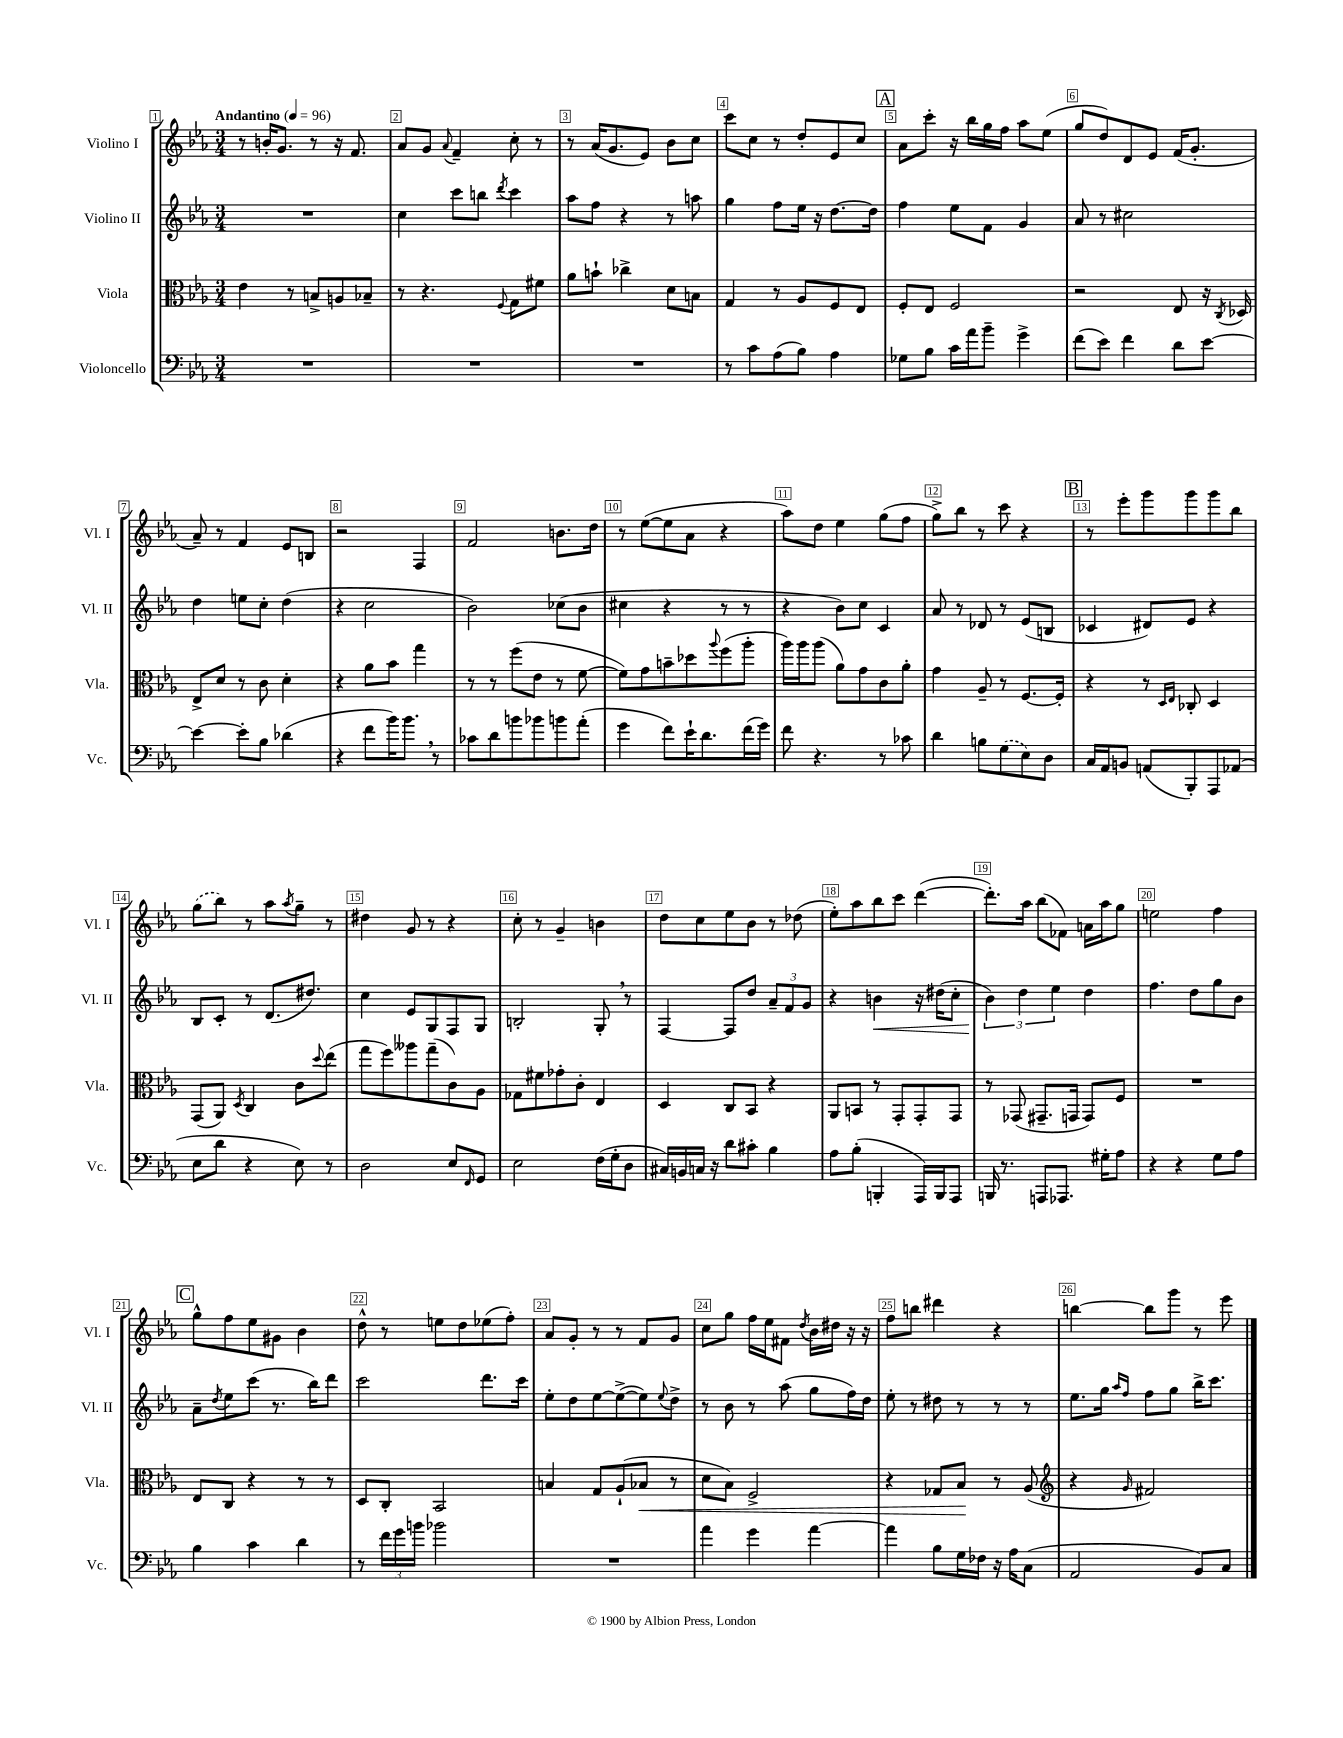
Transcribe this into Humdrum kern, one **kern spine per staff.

**kern	**kern	**kern	**kern
*staff4	*staff3	*staff2	*staff1
*clefF4	*clefC3	*clefG2	*clefG2
*k[b-e-a-]	*k[b-e-a-]	*k[b-e-a-]	*k[b-e-a-]
*M3/4	*M3/4	*M3/4	*M3/4
*MM96	*MM96	*MM96	*MM96
2.r	4e-\	2.r	8r
.	.	.	16b'/LK
.	.	.	8.g/J
.	8r	.	.
.	8B^/L	.	8r
.	8A/	.	16r
.	.	.	8.f/
.	8B-~/J	.	.
=	=	=	=
2.r	8r	4cc\	8a-/L
.	4.r	.	8g/J
.	.	.	8qqa-/
.	.	8ccc\L	4f~/
.	.	8bb\J	.
.	8qqF/	8qddd/	.
.	8G\L	4ccc\	8cc'\
.	8f#\J	.	8r
=	=	=	=
2.r	8a-\L	8aa-\L	8r
.	8b`\J	8ff\J	(16a-/LK
.	.	.	8.g/
.	4cc-^\	4r	.
.	.	.	8e-/J)
.	8d\L	8r	8b-\L
.	8B\J	8aa\	8cc\J
=	=	=	=
8r	4G/	4gg\	8ccc\L
8c\L	.	.	8cc\J
(8A-\	8r	8ff\L	8r
8B-\J)	8A-/L	16ee-\Jk	8dd'/L
.	.	16r	.
4A-\	8F/	[8.dd\L	8e-/
.	8E-/J	.	8cc/J
.	.	16dd\]Jk	.
=	=	=	=
8G-\L	8F'/L	4ff\	8a-\L
8B-\J	8E-/J	.	8ccc'\J
16c\LL	2F/	8ee-\L	16r
16a-\J	.	.	16bb-\LL
8b-~\J	.	8f\J	16gg\
.	.	.	16ff\JJ
4g^\	.	4g/	8aa-\L
.	.	.	(8ee-\J
=	=	=	=
(8f\L	2r	8a-/	8gg/L
8e-\J)	.	8r	8dd/)
4f\	.	2cc#\	8d/
.	.	.	8e-/J
8d\L	8E-/	.	(16f/LK
.	.	.	8.g'/J
[8e-\J	16r	.	.
.	8qC/	.	.
.	16D-/	.	.
=	=	=	=
4e-\_	8E-^/L	4dd\	8a-~/)
.	8d/J	.	8r
8e-'\]L	8r	8ee\L	4f/
8B-\J	8c\	8cc'\J	.
(4d-\	4d'\	(4dd\	8e-/L
.	.	.	8B/J
=	=	=	=
4r	4r	4r	2r
8f\L	8a-\L	2cc\	.
16b-\K)	8b-\J	.	.
8.b-\J	.	.	.
.	4gg\	.	4F/
8r	.	.	.
=	=	=	=
8c-\L	8r	2b-\)	2f/
8d\	8r	.	.
8b\	(8ff\L	.	.
8b-\	8e-\J	.	.
8b\	8r	(8cc-\L	8.b\L
(8a-'\J	[8f\	8b-\J	.
.	.	.	16dd\Jk
=	=	=	=
4g\	8f\]L)	4cc#\	8r
.	8g\	.	([8ee-\L
8f\L)	8b~\	4r	8ee-\]
16e-`\K	8dd-\	.	8a-\J
8.d\	.	.	.
.	8qqaa-/	.	.
.	(8ff\	8r	4r
(16f\L	8aa-'\J	8r	.
16g\JJ)	.	.	.
=	=	=	=
8f\	16aa-\LL)	4r	8aa-\L)
.	16aa-\J	.	.
4.r	(8aa-\J	.	8dd\J
.	8a-\L)	8b-\L)	4ee-\
.	8g\	8cc\J	.
8r	8c\	4c/	(8gg\L
8c-\	8a-'\J	.	8ff\J
=	=	=	=
4d\	4g\	8a-/	8gg^\L)
.	.	8r	8bb-\J
8B\L	8A-~/	8d-/	8r
(8G\	8r	8r	8ccc\
8E-\)	[8.F/L	(8e-/L	4r
8D\J	.	8B/J	.
.	16F'/]Jk	.	.
=	=	=	=
16C/LL	4r	4c-/	8r
16AA-/J	.	.	.
8BB/J	.	.	8eee-'\L
(8AA/L	8r	8d#/L)	8ggg\
.	16qqD/LL	.	.
.	16qqE-/JJ	.	.
8BBB-'/)	8C-'/	8e-/J	8ggg\
8AAA-/	4D/	4r	8ggg\
(8AA-/J	.	.	8bb-\J
=	=	=	=
8E-\L	(8GG/L	8B-/L	(8gg\L
8d\J	8AA-/J)	8c'/J	8bb-\J)
.	8qD/	.	.
4r	4C/	8r	8r
.	.	(8.d/L	8aa-\L
.	.	.	8qaa-/
8E-\)	8c\L	.	8gg~\J
.	.	8.dd#/J)	.
.	8qqdd/	.	.
8r	(8ee-\J	.	8r
=	=	=	=
2D\	8gg\L	4cc\	4dd#\
.	8ff\)	.	.
.	8aa--\	8e-/L	8g/
.	(8gg~\	8G/	8r
8E-/L	8c\)	8F/	4r
16qqFF/	.	.	.
8GG/J	8A-\J	8G/J	.
=	=	=	=
2E-\	8G-\L	2B'/	8cc'\
.	8f#\	.	8r
.	8g-'\	.	4g~/
.	8c'\J	.	.
(16F\LL	4E-/	8G'/	4b\
16G'\J	.	.	.
8D\J	.	8r	.
=	=	=	=
16C#/LL)	4D/	[4F/	8dd\L
16BB/	.	.	.
16C/JJ	.	.	8cc\
16r	.	.	.
8d\L	8C/L	8F/]L	8ee-\
8c#'\J	8BB-/J	8dd/J	8b-\J
4B-\	4r	12a-~/L	8r
.	.	12f/	.
.	.	.	(8dd-\
.	.	12g/J	.
=	=	=	=
8A-\L	8AA-/L	4r	8ee-'\L)
(8B-'\J	8BB/J	.	8aa-\
4BBB'/	8r	4b\	8bb-\
.	8GG'/L	.	8ccc\J
16AAA-/LL)	8GG'/	16r	([4ddd\
16BBB/J	.	(16dd#\LK	.
8AAA-/J	8GG/J	8cc'\J	.
=	=	=	=
16BBB/	8r	6b-\)	8.ddd'\]L)
8.r	.	.	.
.	(8GG-/	.	.
.	.	6dd\	.
.	.	.	16aa-\Jk
8AAA/L	8.GG#~/L	.	(8bb-\L
.	.	6ee-\	.
8.AAA-/J	.	.	8f-\J)
.	16GG/Jk	.	.
.	8GG/L)	4dd\	16a\LL
16G#'\LK	.	.	16aa-\J
8A-\J	8F/J	.	8gg\J
=	=	=	=
4r	2.r	4.ff\	2ee\
4r	.	.	.
.	.	8dd\L	.
8G\L	.	8gg\	4ff\
8A-\J	.	8b-\J	.
=	=	=	=
4B-\	8E-/L	8a-~\L	8gg^^\L
.	.	8qdd/	.
.	8C/J	8ee-\	8ff\
4c\	4r	(8ccc\J	8ee-\
.	.	8.r	8g#\J
4d\	8r	.	4b-\
.	.	16bb-\LK)	.
.	8r	8ddd\J	.
=	=	=	=
8r	8D/L	2ccc\	8dd^^\
24f\LL	8C'/J	.	8r
24g\	.	.	.
24b\JJ	.	.	.
2b-\	2BB-/	.	8ee\L
.	.	.	8dd\
.	.	8.ddd\L	(8ee-\
.	.	.	8ff'\J)
.	.	16ccc\Jk	.
=	=	=	=
2.r	4B/	8ee-'\L	8a-/L
.	.	8dd\	8g'/J
.	8G/L	[8ee-\	8r
.	(8A-`/	(8ee-^\_	8r
.	8B-/J	8ee-\])	8f/L
.	.	8qqee-/	.
.	8r	8dd^\J	8g/J
=	=	=	=
4a-\	8d\L	8r	8cc\L
.	8B-\J)	8b-\	8gg\J
4g\	2F^/	8r	16ff\LL
.	.	.	16ee-\J
.	.	(8aa-\	8f#\J
.	.	.	8qdd/
[4a-\	.	8gg\L	16b-\LL
.	.	.	16dd#\JJ
.	.	16ff\L)	16r
.	.	16dd\JJ	16r
=	=	=	=
4a-\]	4r	8ee-'\	8ff\L
.	.	8r	8bb\J
8B-\L	8G-/L	8dd#\	4ddd#\
16G\L	8B-/J	8r	.
16F-\JJ	.	.	.
16r	8r	8r	4r
16A-\LK	.	.	.
(8C\J	(8A-/	8r	.
=	=	=	=
*	*clefG2	*	*
2AA-/	4r	8.ee-\L	[4bb\
.	.	16gg\Jk	.
.	.	16qqaa-/LL	.
.	16qqg/	16qqff/JJ	.
.	2f#/)	8ff\L	8bb\]L
.	.	8gg\J	8ggg\J
8BB-/L)	.	16bb-^\LK	8r
.	.	8.ccc\J	.
8C/J	.	.	8eee-\
==	==	==	==
*-	*-	*-	*-
